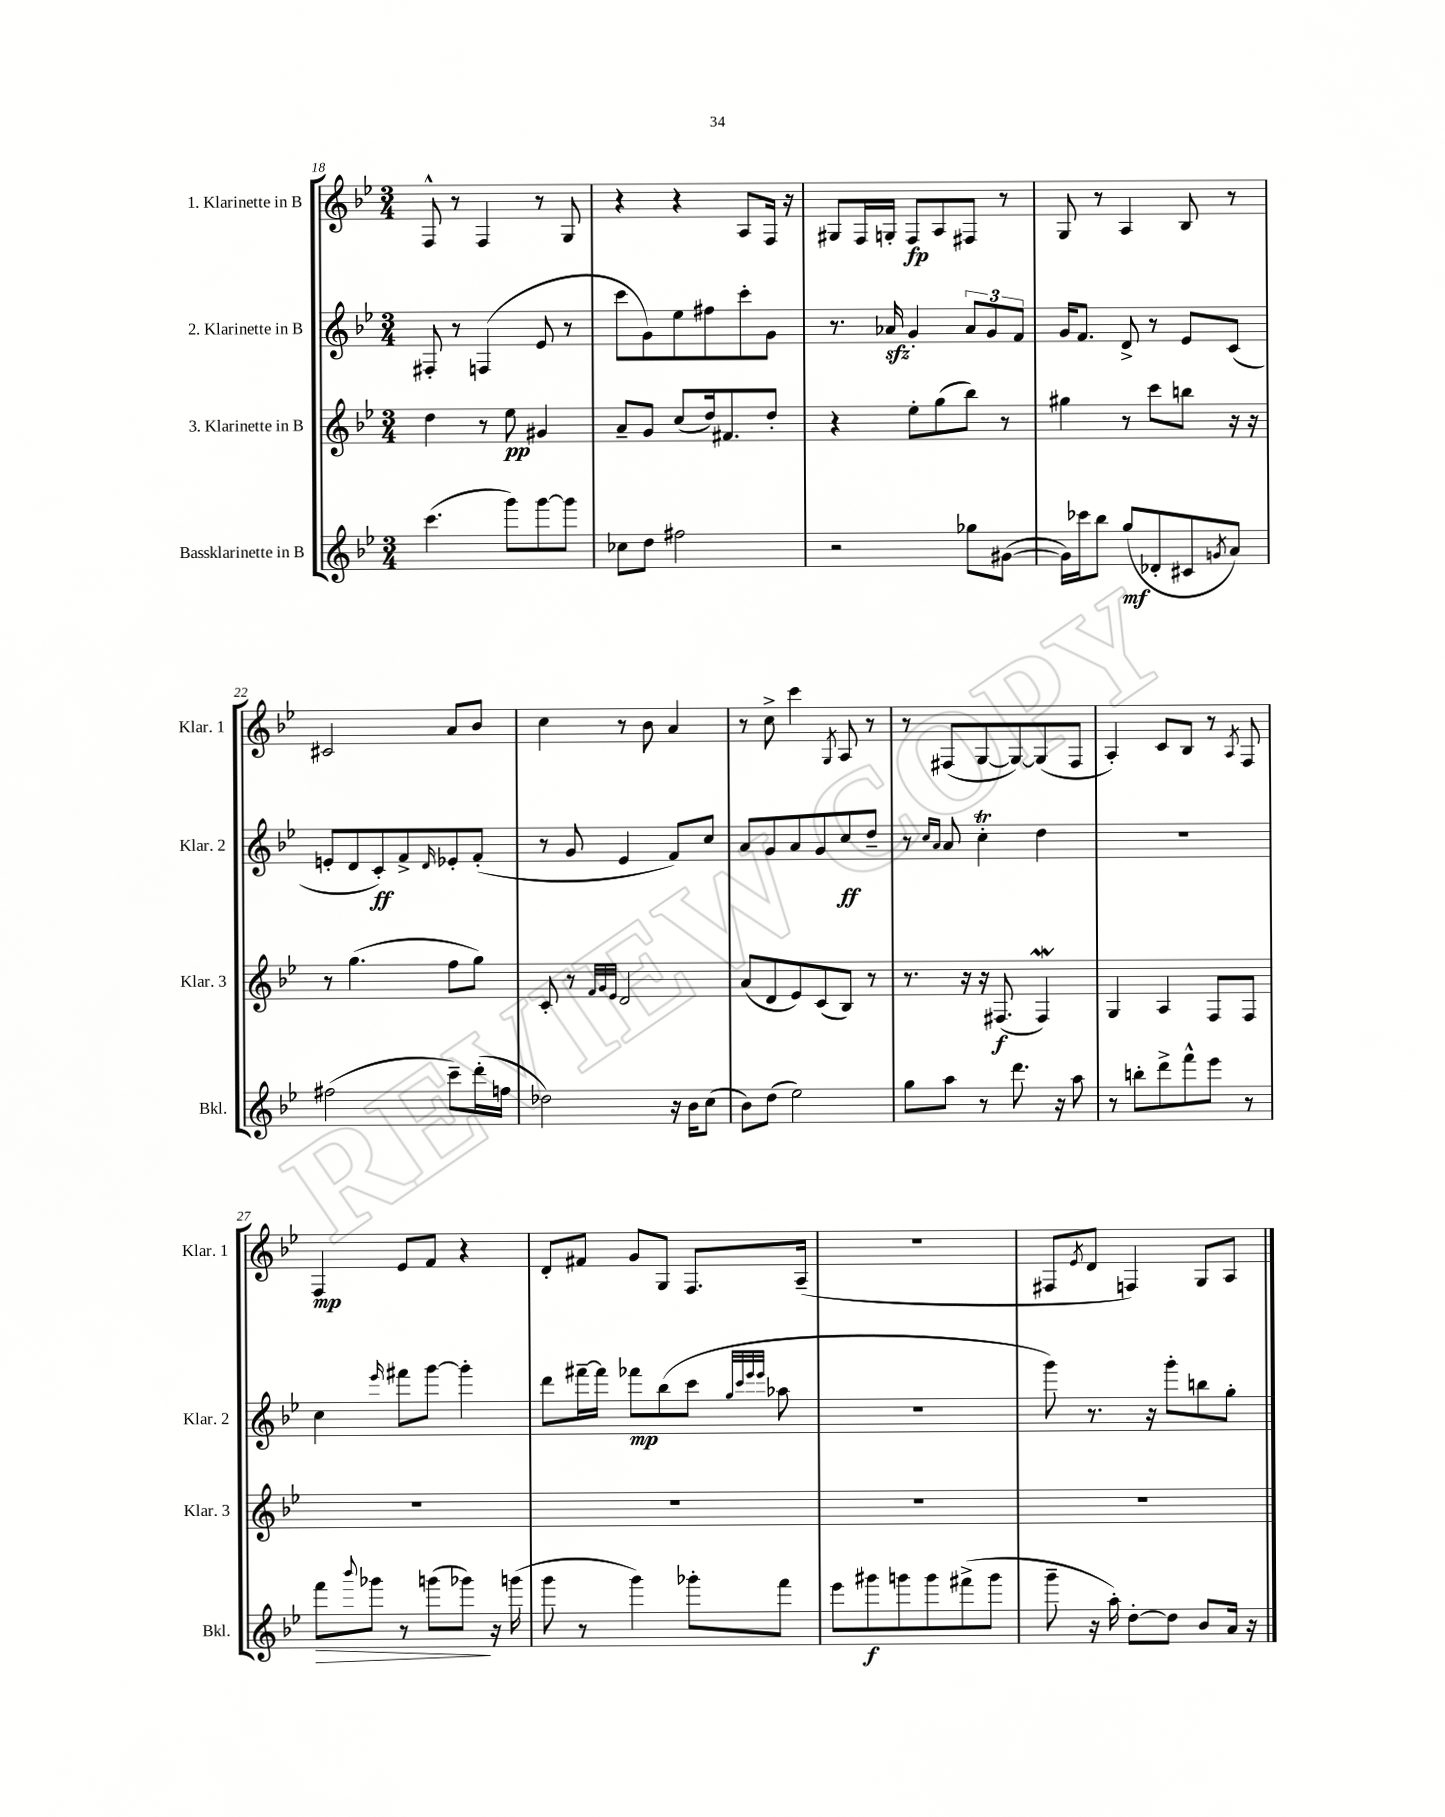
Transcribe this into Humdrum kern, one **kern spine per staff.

**kern	**kern	**kern	**kern
*staff4	*staff3	*staff2	*staff1
*clefG2	*clefG2	*clefG2	*clefG2
*k[b-e-]	*k[b-e-]	*k[b-e-]	*k[b-e-]
*M3/4	*M3/4	*M3/4	*M3/4
(4.ccc	4dd	8F#'	8F^^
.	.	8r	8r
.	8r	(4F	4F
8ggg)	8ee-	.	.
[8ggg	4g#	8e-	8r
8ggg]	.	8r	8G
=	=	=	=
8cc-	8a~	8ccc	4r
8dd	8g	8g)	.
2ff#	(8cc	8ee-	4r
.	16dd)	8ff#	.
.	8.f#	.	.
.	.	8ccc'	8A
.	8dd'	8g	16F
.	.	.	16r
=	=	=	=
2r	4r	8.r	8G#
.	.	.	16F
.	.	16a-	16G'
.	8ee-'	4g'	8F
.	(8gg	.	8A
8gg-	8bb-)	12a-	8F#
.	.	12g	.
([8g#	8r	.	8r
.	.	12f	.
=	=	=	=
16g#])	4gg#	16g	8G
16ccc-	.	8.f	.
8bb-	.	.	8r
(8gg	8r	8d^	4A
8d-'	8ccc	8r	.
8c#	8bb	8e-	8B-
8qg	.	.	.
8a)	16r	(8c	8r
.	16r	.	.
=	=	=	=
(2ff#	8r	8e'	2c#
.	(4.gg	8d	.
.	.	8c')	.
.	.	8f^	.
.	.	16qqd	.
8ccc~)	8ff	8e-'	8a
(16ddd'	8gg)	(8f'	8b-
16ff	.	.	.
=	=	=	=
2dd-)	8c'	8r	4cc
.	8r	8g	.
.	32qqf	.	.
.	32qqg	.	.
.	32qqe-	.	.
.	2d	4e-	8r
.	.	.	8b-
16r	.	8f)	4a
16b-	.	.	.
(8cc	.	8cc	.
=	=	=	=
8b-)	(8a	8a	8r
(8dd	8d	8g	8cc^
2ee-)	8e-)	8a	4ccc
.	(8c	8g	.
.	.	.	8qG
.	8B-)	8cc	8A
.	8r	8dd~	8r
=	=	=	=
8gg	8.r	8r	8r
.	.	16qqcc	.
.	.	16qqa	.
8aa	.	8a	(8F#
.	16r	.	.
8r	16r	4cc'	[8G
.	(8.F#	.	.
8.ddd	.	.	8G_)
.	4F#)	4dd	(8G]
16r	.	.	.
8aa	.	.	8F#
=	=	=	=
8r	4G	2.r	4A')
8bb'	.	.	.
8ddd^	4A	.	8c
8fff^^	.	.	8B-
8eee-	8F	.	8r
.	.	.	8qA
8r	8F	.	8F
=	=	=	=
8fff	2.r	4cc	4F
8qqbbb-	.	.	.
8ggg-	.	.	.
.	.	16qqeee-	.
8r	.	8fff#	8e-
(8ggg	.	[8ggg	8f
8ggg-)	.	4ggg']	4r
16r	.	.	.
(16ggg	.	.	.
=	=	=	=
8ggg	2.r	8ddd	8d'
8r	.	[16fff#~	8f#
.	.	16fff#]	.
4ggg)	.	8fff-	8g
.	.	(8bb-	8G
8ggg-'	.	8ccc	8.F
.	.	32qqgg	.
.	.	32qqccc	.
.	.	32qqeee-	.
.	.	32qqeee-	.
8fff	.	8aa-	.
.	.	.	(16A~
=	=	=	=
8eee-	2.r	2.r	2.r
8ggg#	.	.	.
8ggg	.	.	.
8ggg	.	.	.
(8fff#^	.	.	.
8ggg	.	.	.
=	=	=	=
8ggg~	2.r	8ggg)	8F#
.	.	.	8qe-
16r	.	8.r	8d
16aa')	.	.	.
[8dd'	.	.	4F)
.	.	16r	.
8dd]	.	8ggg'	.
8b-	.	8bb	8G
16a	.	8gg'	8A
16r	.	.	.
==	==	==	==
*-	*-	*-	*-
